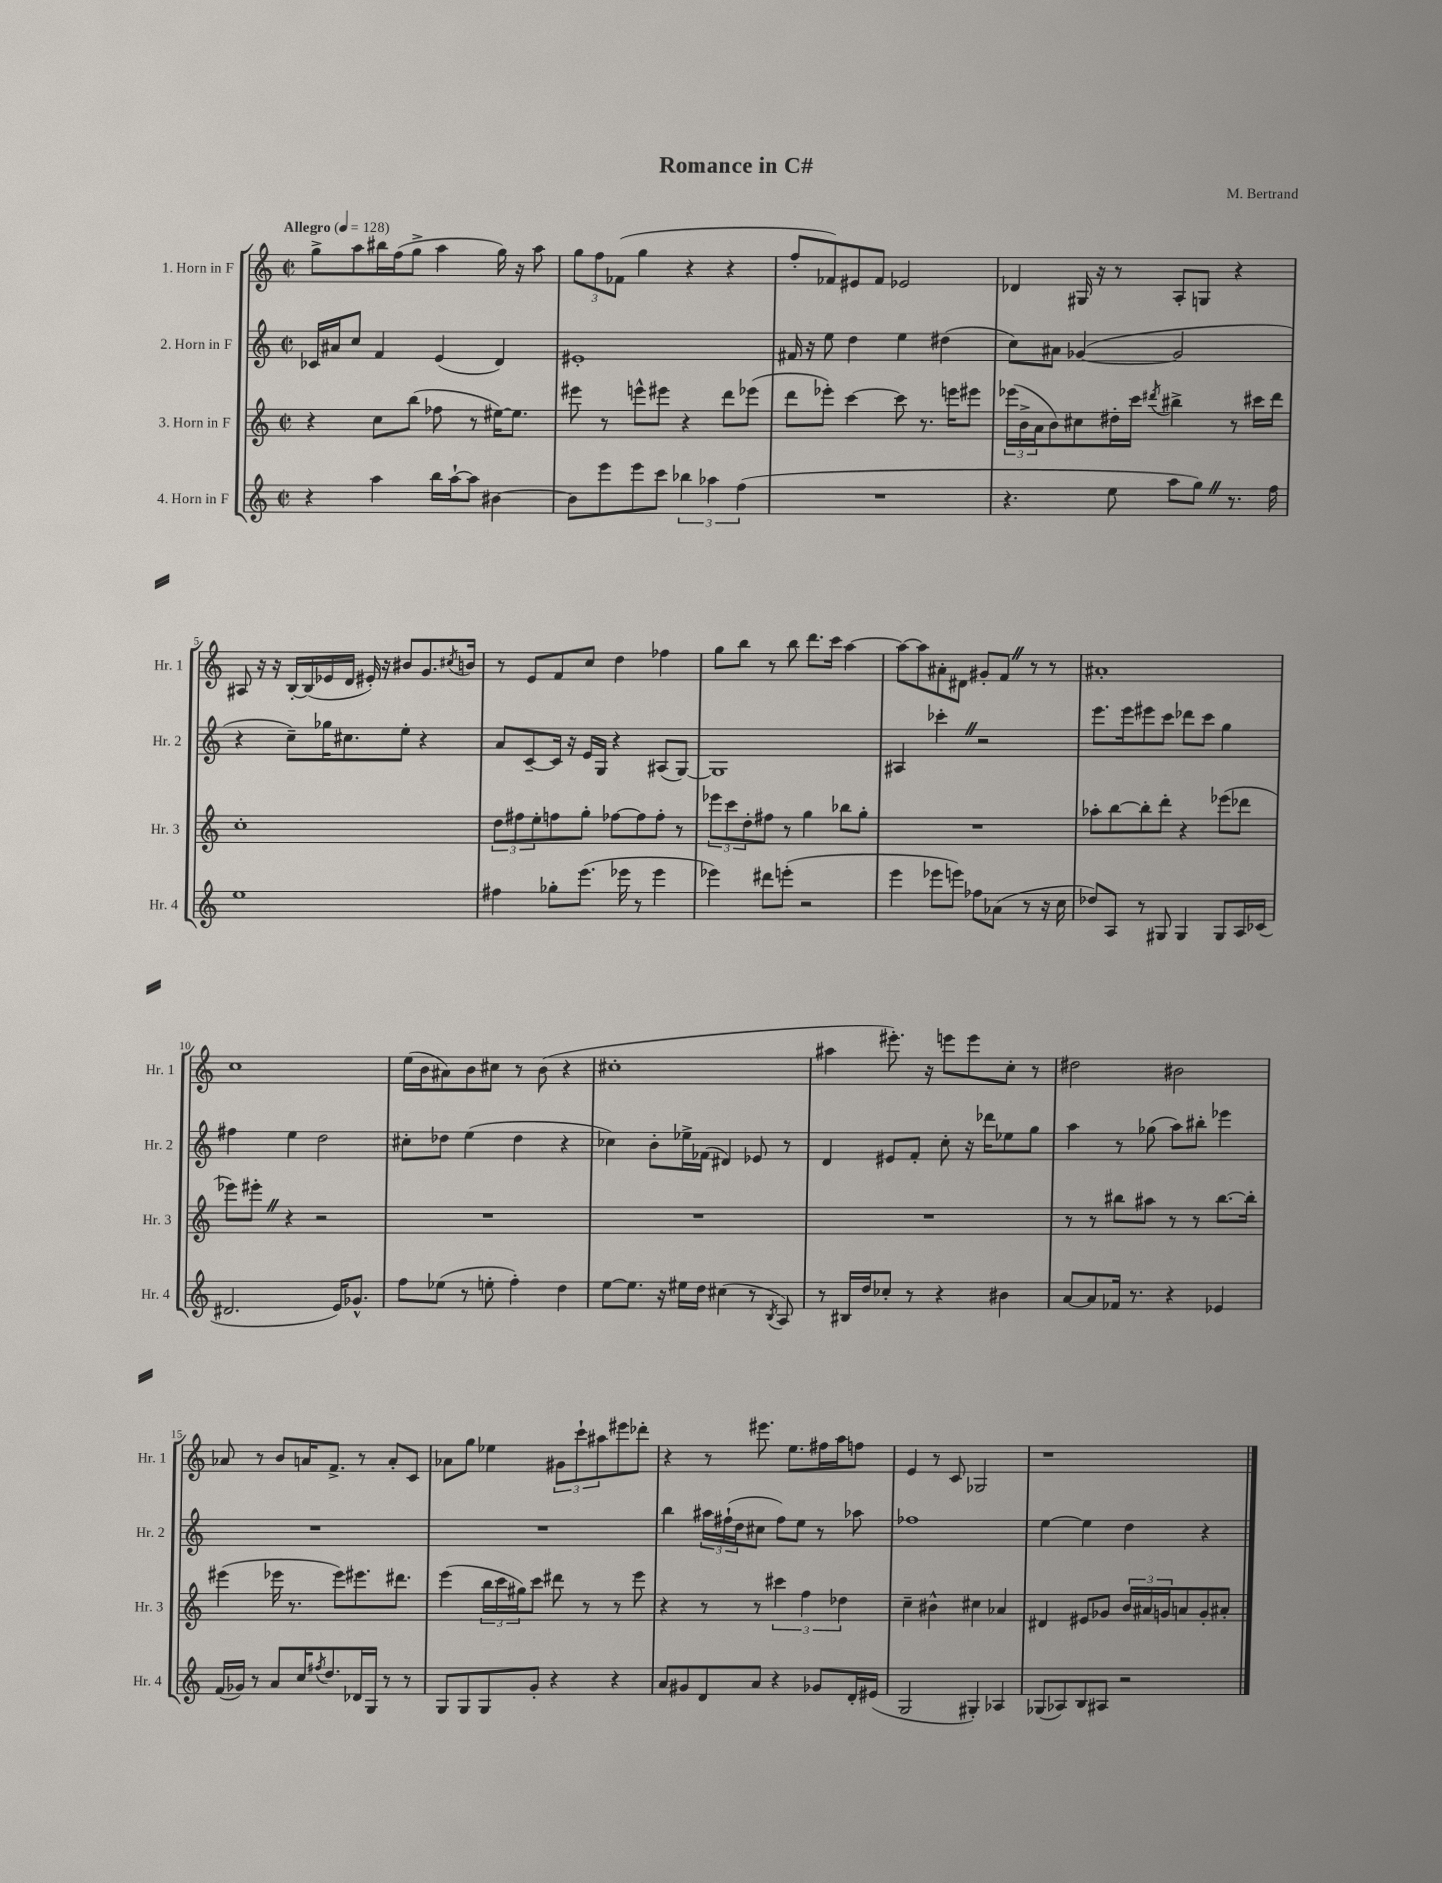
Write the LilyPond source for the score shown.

\header { title = "Romance in C#" composer = "M. Bertrand" }
<<
\new StaffGroup <<
\new Staff = "s0" \with { instrumentName = "1. Horn in F" shortInstrumentName = "Hr. 1" } {
    \clef treble \key c \major \defaultTimeSignature \time 2/2 \tempo "Allegro" 4 = 128
    g''8-> a''8 bis''16 f''16( g''8-> a''4 g''16) r16 a''8 |
    \tuplet 3/2 { g''8 f''8 fes'8( } g''4 r4 r4 |
    f''8-. fes'8) eis'8 fes'8 ees'2 |
    des'4 gis16 r16 r8 a8-. g8 r4 |
    ais8 r16 r16 b16~-. b16( ees'16 d'16 eis'16-.) r16 bis'8 g'8. \acciaccatura { cis''8 } b'16 |
    r8 e'8 f'8 c''8 d''4 fes''4 |
    g''8 b''8 r8 b''8 d'''8. c'''16 a''4~ |
    a''8~ a''8 ais'8-. dis'8 gis'8-. f'8 \once \override BreathingSign.text = \markup { \musicglyph "scripts.caesura.straight" } \breathe r8 r8 |
    ais'1-. |
    c''1 |
    e''16( b'16 ais'8) b'8 cis''8 r8 b'8( r4 |
    cis''1-. |
    ais''4 eis'''8.-.) r16 e'''8 e'''8 c''8-. r8 |
    dis''2 bis'2 |
    aes'8 r8 b'8 a'16 f'8.-> r8 a'8-. c'8 |
    aes'8 g''8 ees''4 \tuplet 3/2 { gis'8 c'''8-! ais''8 } eis'''8 des'''8-. |
    r4 r8 eis'''8. e''8. fis''16 a''16 f''8 |
    e'4 r8 c'8 ges2 |
    r1 \bar "|." |
}
\new Staff = "s1" \with { instrumentName = "2. Horn in F" shortInstrumentName = "Hr. 2" } {
    \clef treble \key c \major \defaultTimeSignature \time 2/2
    ces'16 ais'16 c''8 f'4 e'4( d'4) |
    eis'1-. |
    fis'16 r16 e''8 d''4 e''4 dis''4( |
    c''8) ais'8 ges'4~( ges'2 |
    r4 c''8--) ges''16 cis''8. e''8-. r4 |
    a'8 c'8~-- c'16 r16 e'16 g16 r4 ais8( g8~) |
    g1 |
    ais4 ces'''4-. \once \override BreathingSign.text = \markup { \musicglyph "scripts.caesura.straight" } \breathe r2 |
    e'''8. e'''16 eis'''8 c'''8 des'''8 c'''8 g''4 |
    fis''4 e''4 d''2 |
    cis''8-. des''8 e''4( des''4 r4 |
    ces''4) b'8-. ees''16-> fes'16( dis'4) ees'8 r8 |
    d'4 eis'8 f'8-. c''8-. r16 des'''16 ees''8 g''8 |
    a''4 r8 ges''8( a''8) bis''8-. ees'''4 |
    R1 |
    R1 |
    b''4 \tuplet 3/2 { ais''16 fis''16-!( d''16 } cis''8 fis''8) e''8 r8 aes''8 |
    fes''1 |
    e''4~ e''4 d''4 r4 \bar "|." |
}
\new Staff = "s2" \with { instrumentName = "3. Horn in F" shortInstrumentName = "Hr. 3" } {
    \clef treble \key c \major \defaultTimeSignature \time 2/2
    r4 c''8 b''8( fes''8 r8 eis''16~) eis''8. |
    eis'''8 r8 e'''8-^ eis'''8 r4 d'''8 ees'''8( |
    d'''8 ees'''8-.) c'''4~ c'''8 r8. e'''16 eis'''8 |
    \tuplet 3/2 { ees'''16( b'16-> a'16 } b'8) cis''8 dis''16-. c'''16 \acciaccatura { dis'''8 } bis''4-> r8 cis'''16 dis'''16 |
    c''1-. |
    \tuplet 3/2 { d''8 fis''8 e''8-. } f''8 g''8-. fes''8~ fes''8 fes''8-. r8 |
    \tuplet 3/2 { ees'''8 c'''8 d''8-. } fis''8 r8 g''4 bes''8 g''8-. |
    R1 |
    aes''8-. b''8~ b''8-. d'''8-. r4 ees'''8( des'''8 |
    ees'''8) eis'''8-. \once \override BreathingSign.text = \markup { \musicglyph "scripts.caesura.straight" } \breathe r4 r2 |
    R1 |
    R1 |
    R1 |
    r8 r8 bis''8 ais''8 r8 r8 bis''8.~ bis''16-. |
    eis'''4( ees'''16 r8. ees'''8) eis'''8. dis'''8. |
    e'''4( \tuplet 3/2 { b''16 c'''16 gis''16) } c'''8 dis'''8 r8 r8 e'''8 |
    r4 r8 r8 \tuplet 3/2 { cis'''4 f''4 des''4 } |
    c''4-- bis'4-^ cis''4 aes'4 |
    dis'4 eis'8 ges'8 \tuplet 3/2 { b'16 ais'16 g'16 } a'8 g'8-. ais'8-. \bar "|." |
}
\new Staff = "s3" \with { instrumentName = "4. Horn in F" shortInstrumentName = "Hr. 4" } {
    \clef treble \key c \major \defaultTimeSignature \time 2/2
    r4 a''4 b''16 a''16~-! a''8 bis'4~ |
    bis'8 e'''8 e'''8 c'''8 \tuplet 3/2 { bes''4 aes''4 f''4( } |
    R1 |
    r4. e''8 a''8 g''8) \once \override BreathingSign.text = \markup { \musicglyph "scripts.caesura.straight" } \breathe r8. f''16 |
    e''1 |
    fis''4 ges''8-. e'''8.( ees'''16 r8 ees'''4 |
    ees'''4) dis'''8 e'''8-.( r2 |
    e'''4 ees'''8 e'''8) fes''8 aes'8( r8 r16 c''16 |
    des''8) a8 r8 gis8 gis4 gis8 a16 ces'16( |
    dis'2. e'16) ges'8.-^ |
    f''8 ees''8( r8 e''8-. f''4-.) d''4 |
    e''8~ e''8. r16 eis''16 d''16 cis''4( r8 \acciaccatura { b8 } a8) |
    r8 bis16 d''16 ces''8-. r8 r4 bis'4 |
    a'8~ a'8 fes'16 r8. r4 ees'4 |
    f'16( ges'16) r8 a'8 c''16 \acciaccatura { fis''8 } d''8. des'16 g16 r8 r8 |
    g8 g8 g8 g'8-. r4 r4 |
    a'8 gis'8 d'8 a'8 r4 ges'8 d'16-. eis'16( |
    g2 gis4-.) aes4 |
    ges8( aes8) b8 ais8 r2 \bar "|." |
}
>>
>>
